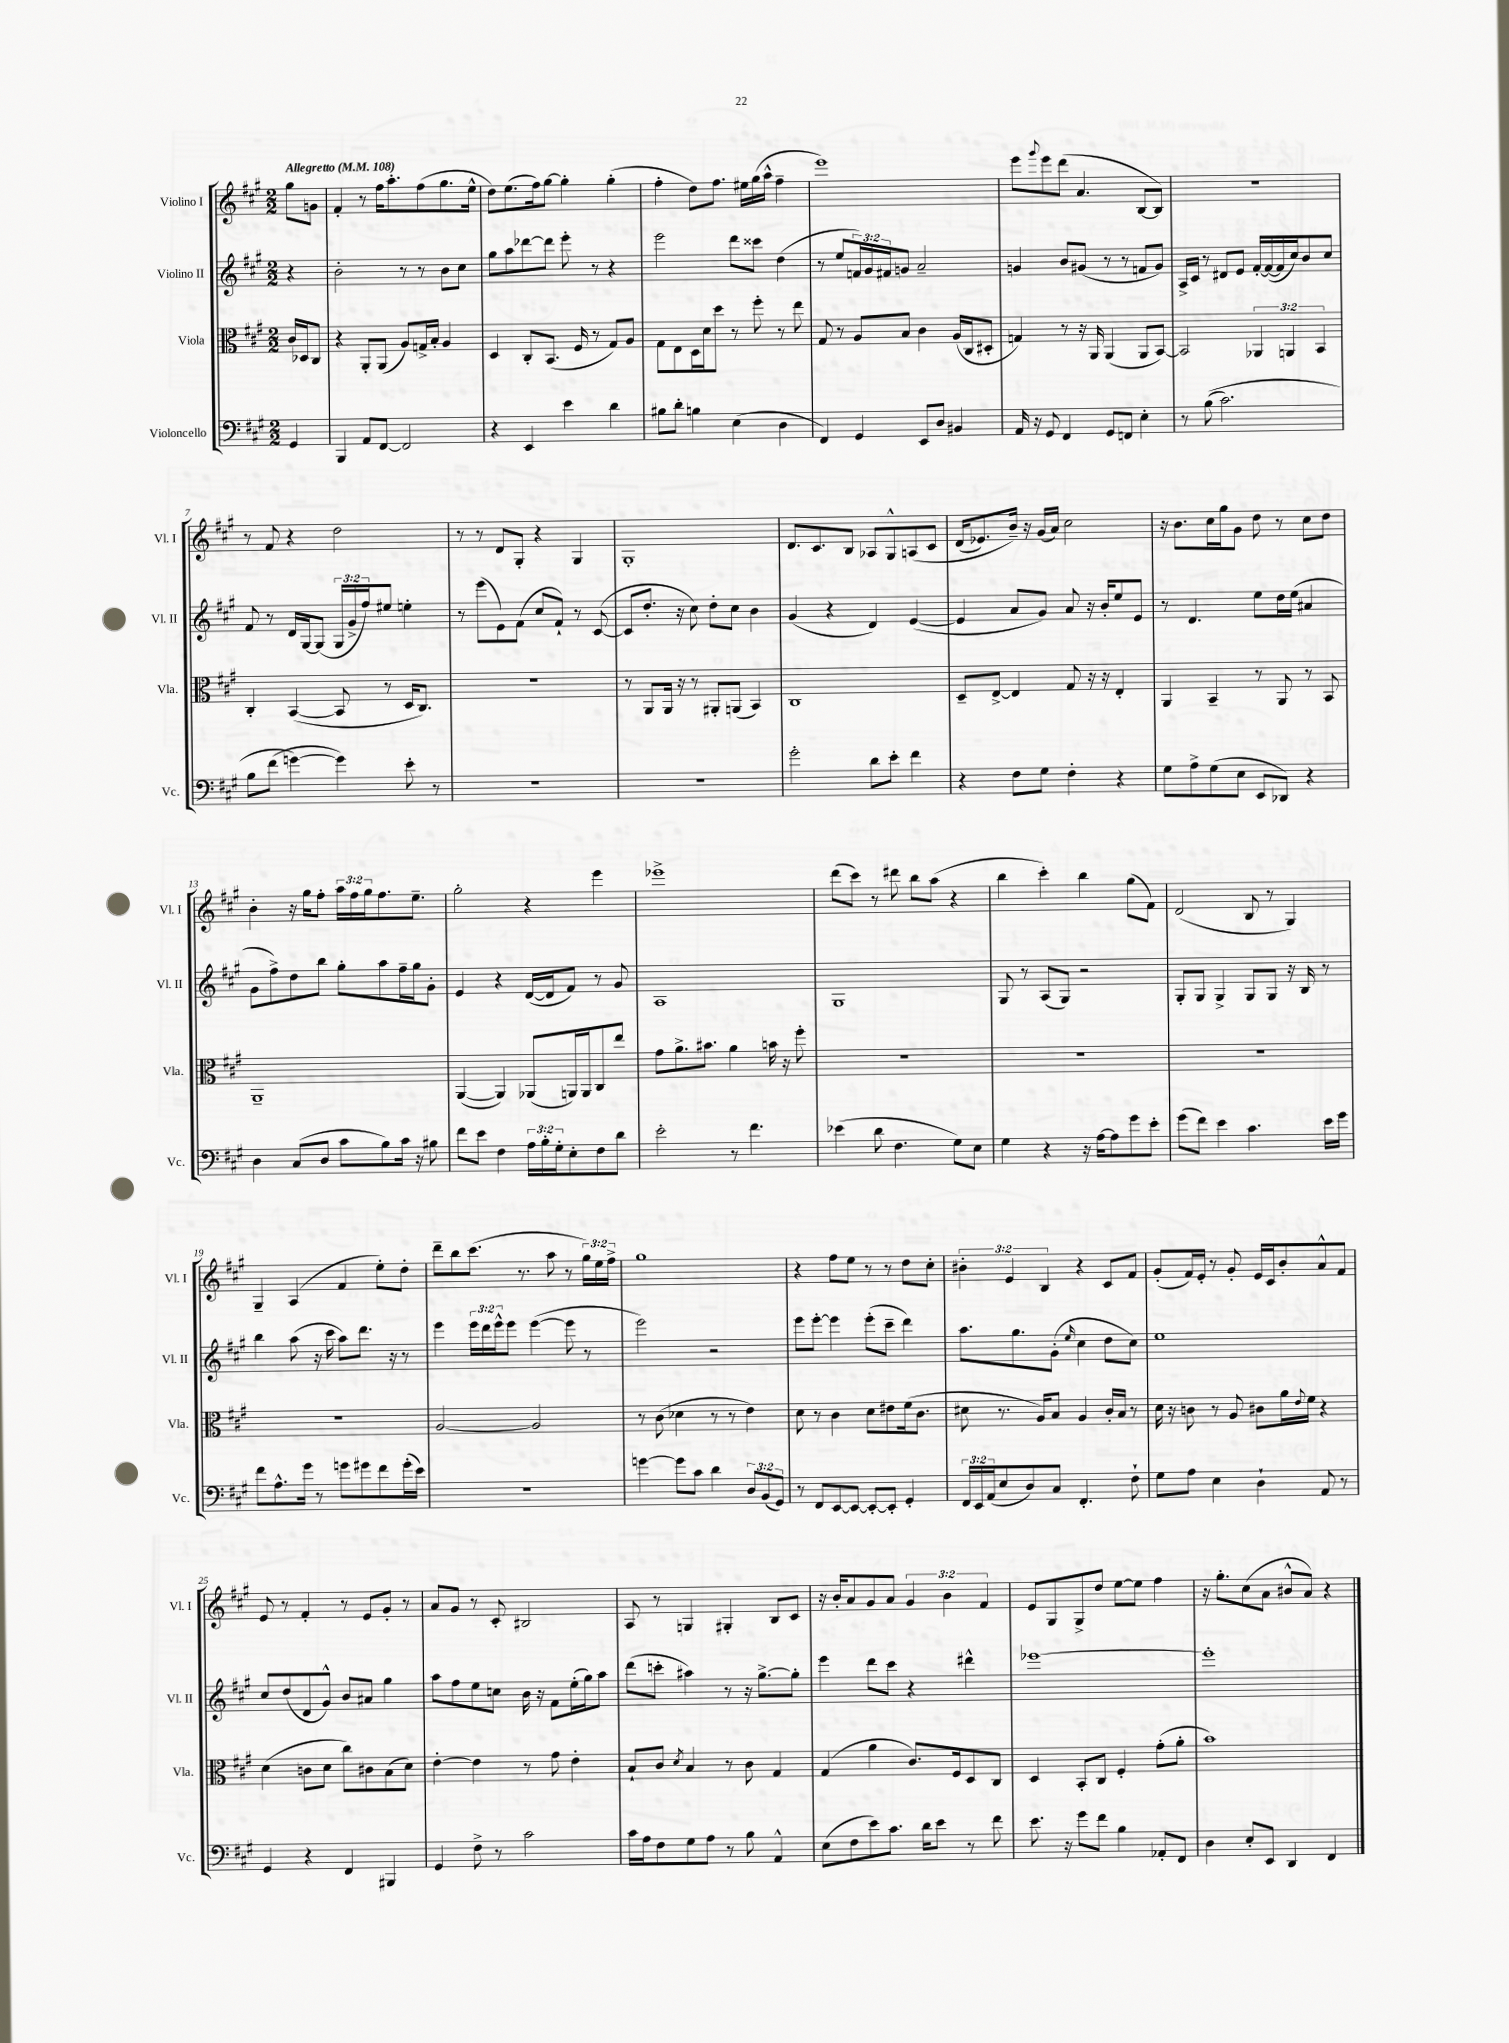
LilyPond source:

<<
\new StaffGroup <<
\new Staff = "s0" \with { instrumentName = "Violino I" shortInstrumentName = "Vl. I" } {
    \clef treble \key a \major \numericTimeSignature \time 2/2 \override Staff.TupletNumber.text = #tuplet-number::calc-fraction-text \partial 4 \tempo "Allegretto" 4 = 108
    gis''8 g'8 |
    fis'4-. r8 fis''16 a''8.-. fis''8( gis''8. e''16-^ |
    d''8) e''8.( fis''16) gis''8~ gis''4-. gis''4-.( |
    fis''4-. d''8) fis''8. eis''16 gis''16( a''16-^ fis''4-- |
    e'''1) |
    e'''8 \appoggiatura { gis'''8 } e'''8 d'''8( a'4. b8~ b8) |
    R1 |
    r8 fis'8 r4 d''2 |
    r8 r8 d'8 gis8-. r4 gis4 |
    gis1-. |
    d'8. cis'8. b8 aes8 gis8-^ a8\( cis'8 |
    d'16( ees'8.) b'16--\) r16 gis'16( a'16) cis''2 |
    r16 b'8. cis''16 gis''16 gis'8 d''8 r8 cis''8 d''8 |
    b'4-. r16 gis''16 fis''8-. \tuplet 3/2 { a''16 fis''16 gis''16 } fis''8. e''8.-- |
    gis''2-. r4 e'''4 |
    ees'''1-> |
    d'''8( cis'''8) r8 dis'''8 b''8 a''8( r4 |
    b''4 cis'''4-.) b''4 gis''8( fis'8) |
    d'2( b8 r8 gis4) |
    gis4-- a4( fis'4 e''8-.) d''8-. |
    d'''8-- b''8 cis'''8.( r8. a''8 r8 \tuplet 3/2 { gis''16) e''16 fis''16-> } |
    gis''1 |
    r4 fis''8 e''8 r8 r8 d''8 cis''8-. |
    \tuplet 3/2 { bis'4-. e'4 b4 } r4 cis'8 fis'8 |
    gis'8-.( fis'16) e'16-. r8 gis'8-. e'16 cis'16 b'8-. a'8-^ fis'8 |
    e'8 r8 fis'4-. r8 e'8 gis'8-. r8 |
    a'8 gis'8 r8 cis'8-. bis2 |
    a8 r8 g4 gis4-. b8 cis'8 |
    r16 b'16-. a'8 gis'8 a'8 \tuplet 3/2 { gis'4 b'4 fis'4 } |
    e'8 gis8 gis8-> d''8 e''8~ e''8 fis''4 |
    r16 gis''8.-. cis''8( a'8 bis'8-^ a'8) r4 \bar "|." |
}
\new Staff = "s1" \with { instrumentName = "Violino II" shortInstrumentName = "Vl. II" } {
    \clef treble \key a \major \numericTimeSignature \time 2/2 \override Staff.TupletNumber.text = #tuplet-number::calc-fraction-text \partial 4
    r4 |
    b'2-. r8 r8 b'8 cis''8 |
    gis''8 a''8 des'''8~ des'''8 e'''8-. r8 r4 |
    e'''2 d'''8 cisis'''8 d''4( |
    r8 e''8 \tuplet 3/2 { f'16) gis'16 fis'16 } g'8 a'2-- |
    g'4 b'8 gis'8( r8 r8 f'8 gis'8) |
    a16-> cis'16 r8 dis'8 e'8 fis'16~-. fis'16~( fis'16 cis''16) b'8 cis''8 |
    fis'8 r8 d'16 gis16~ gis8( \tuplet 3/2 { gis16 gis'16-> fis''16) } eis''8 e''4-. |
    r8 e'''8( e'8) fis'8( cis''8 fis'8-!) r8 cis'8~( |
    cis'8 d''8.-. r16 cis''8) d''8-. cis''8 b'4 |
    gis'4( r4 d'4) e'4~( |
    e'4 a'8 gis'8) a'8 r16 b'16-. e''8 e'8 |
    r8 d'4. e''8 d''16 e''16( ais'4 |
    gis'8 fis''8->) d''8 b''8 gis''8-. a''8 fis''16-- gis''16 gis'8-. |
    e'4 r4 d'16~( d'16 fis'8) r8 gis'8 |
    a1 |
    gis1 |
    gis8 r8 a8( gis8) r2 |
    gis8-. gis8 gis4-> gis8 gis8 r16 b16 r8 |
    b''4 a''8( r16 cis'''16 a''8) d'''8. r16 r8 |
    e'''4 \tuplet 3/2 { e'''16 d'''16 e'''16-^ } e'''8 e'''4~( e'''8 r8 |
    e'''2) r2 |
    e'''8 e'''8~-. e'''4 e'''8-.( cis'''8-- d'''4) |
    a''8. gis''8. gis'8-.( \grace { e''16 } cis''4 d''8 cis''8) |
    e''1 |
    cis''8 d''8( d'8 gis'8-^) b'8 ais'8 gis''4 |
    a''8 fis''8 e''8 c''8 b'16 r16 fis'8 e''16-.( gis''16) a''8 |
    d'''8( c'''8-. ais''4) r8 r16 gis''8.~-> gis''8-. |
    e'''4 d'''8 cis'''8 r4 dis'''4-^ |
    ees'''1~ |
    ees'''1-. \bar "|." |
}
\new Staff = "s2" \with { instrumentName = "Viola" shortInstrumentName = "Vla." } {
    \clef alto \key a \major \numericTimeSignature \time 2/2 \override Staff.TupletNumber.text = #tuplet-number::calc-fraction-text \partial 4
    cis'16 des16 cis8 |
    r4 a,8-. a,8( a8) g16-> b16-. a4 |
    d4 cis8-. b,8.( fis16 r8 gis8) a8 |
    gis8 e8 d16 d'16 d''8 r8 fis''8-. r8 e''8 |
    gis8 r8 a8 b8 cis'4 a16( cis16 dis8-. |
    g4) r8 r16 a,16 a,4( a,8 b,8~) |
    b,2 \tuplet 3/2 { aes,4 a,4 b,4 } |
    cis4-. b,4~( b,8 r8 d16 cis8.) |
    r1 |
    r8 a,8 a,16 r16 r8 ais,8-. a,8( b,4) |
    cis1 |
    d8-- e8~-> e4 gis8 r16 r16 e4-. |
    a,4 b,4-- r8 a,8 r8 b,8 |
    a,1-- |
    a,4~( a,4) aes,8( a,16) a,16 cis8 e''8 |
    gis'8 a'8.-> bis'8. a'4 b'16 r16 fis''8-. |
    R1 |
    R1 |
    R1 |
    R1 |
    a2~ a2 |
    r8 cis'8( des'4 r8 r8 e'4) |
    d'8 r8 cis'4 d'8 eis'8 fis'16( cis'8. |
    dis'8 r8. a16) b8 a4 cis'16-. b16 r8 |
    d'16 r16 c'8 r8 a8 cis'8 a'16 \appoggiatura { e'8 } fis'16 r4 |
    d'4( c'8 d'8 cis''8) cis'8 b8( d'8) |
    e'4~-. e'4 r8 gis'8 e'4-. |
    b8-! cis'8 \acciaccatura { d'8 } b4 r8 cis'8 gis4 |
    gis4( a'4 cis'8.) fis16 d8 cis8 |
    d4 b,8-. cis8 fis4-. gis'8-.( a'8-. |
    b'1) \bar "|." |
}
\new Staff = "s3" \with { instrumentName = "Violoncello" shortInstrumentName = "Vc." } {
    \clef bass \key a \major \numericTimeSignature \time 2/2 \override Staff.TupletNumber.text = #tuplet-number::calc-fraction-text \partial 4
    gis,4 |
    b,,4 a,8 fis,8~ fis,2 |
    r4 e,4 e'4 d'4 |
    bis8 d'8-. b4 e4( d4 |
    fis,4) gis,4 e,8 d8 bis,4 |
    a,16 r16 gis,8 fis,4 gis,8 f,8 e4-. |
    r8 b8(\( cis'2.) |
    b8 fis'8( g'4~\) g'4) e'8-. r8 |
    R1 |
    R1 |
    gis'2-. d'8 e'8-. fis'4 |
    r4 fis8 gis8 fis4-. r4 |
    gis8 a8-> gis8( e8 e,8 des,8) r4 |
    d4 cis8( d8 cis'8 b8) cis'16 r16 bis8 |
    fis'8 e'8 fis4 \tuplet 3/2 { a16 b16-. gis16-. } e8-. fis8 d'8 |
    e'2-. r8 fis'4. |
    ees'4( d'8 fis4. gis8) e8 |
    gis4 r4 r16 a16~ a8 gis'8 e'8-. |
    gis'8( fis'8) e'4 cis'4. e'16 gis'16 |
    fis'8 a8.-^ gis'16 r8 g'8 gis'8 fis'8 gis'16-.( e'16) |
    R1 |
    g'4~ g'8 cis'8 d'4 \tuplet 3/2 { d8 b,8( gis,8) } |
    r8 fis,8 e,8~ e,8~ e,8~-. e,8-. gis,4-. |
    \tuplet 3/2 { fis,16 e,16 a,16( } e8 d8) cis8 fis,4.-. fis8-! |
    gis8 a8 e4 d4-! a,8 r8 |
    gis,4 r4 fis,4 bis,,4 |
    gis,4 fis8-> r8 cis'2 |
    cis'16 a16 fis8 gis8 a8 r8 b8 a,4-^ |
    e8( fis8 e'8) cis'8. d'16 e'8 r8 fis'8 |
    e'8. r16 gis'8 fis'8 b4 aes,8-. fis,8 |
    d4 e8-. e,8 d,4 fis,4 \bar "|." |
}
>>
>>
